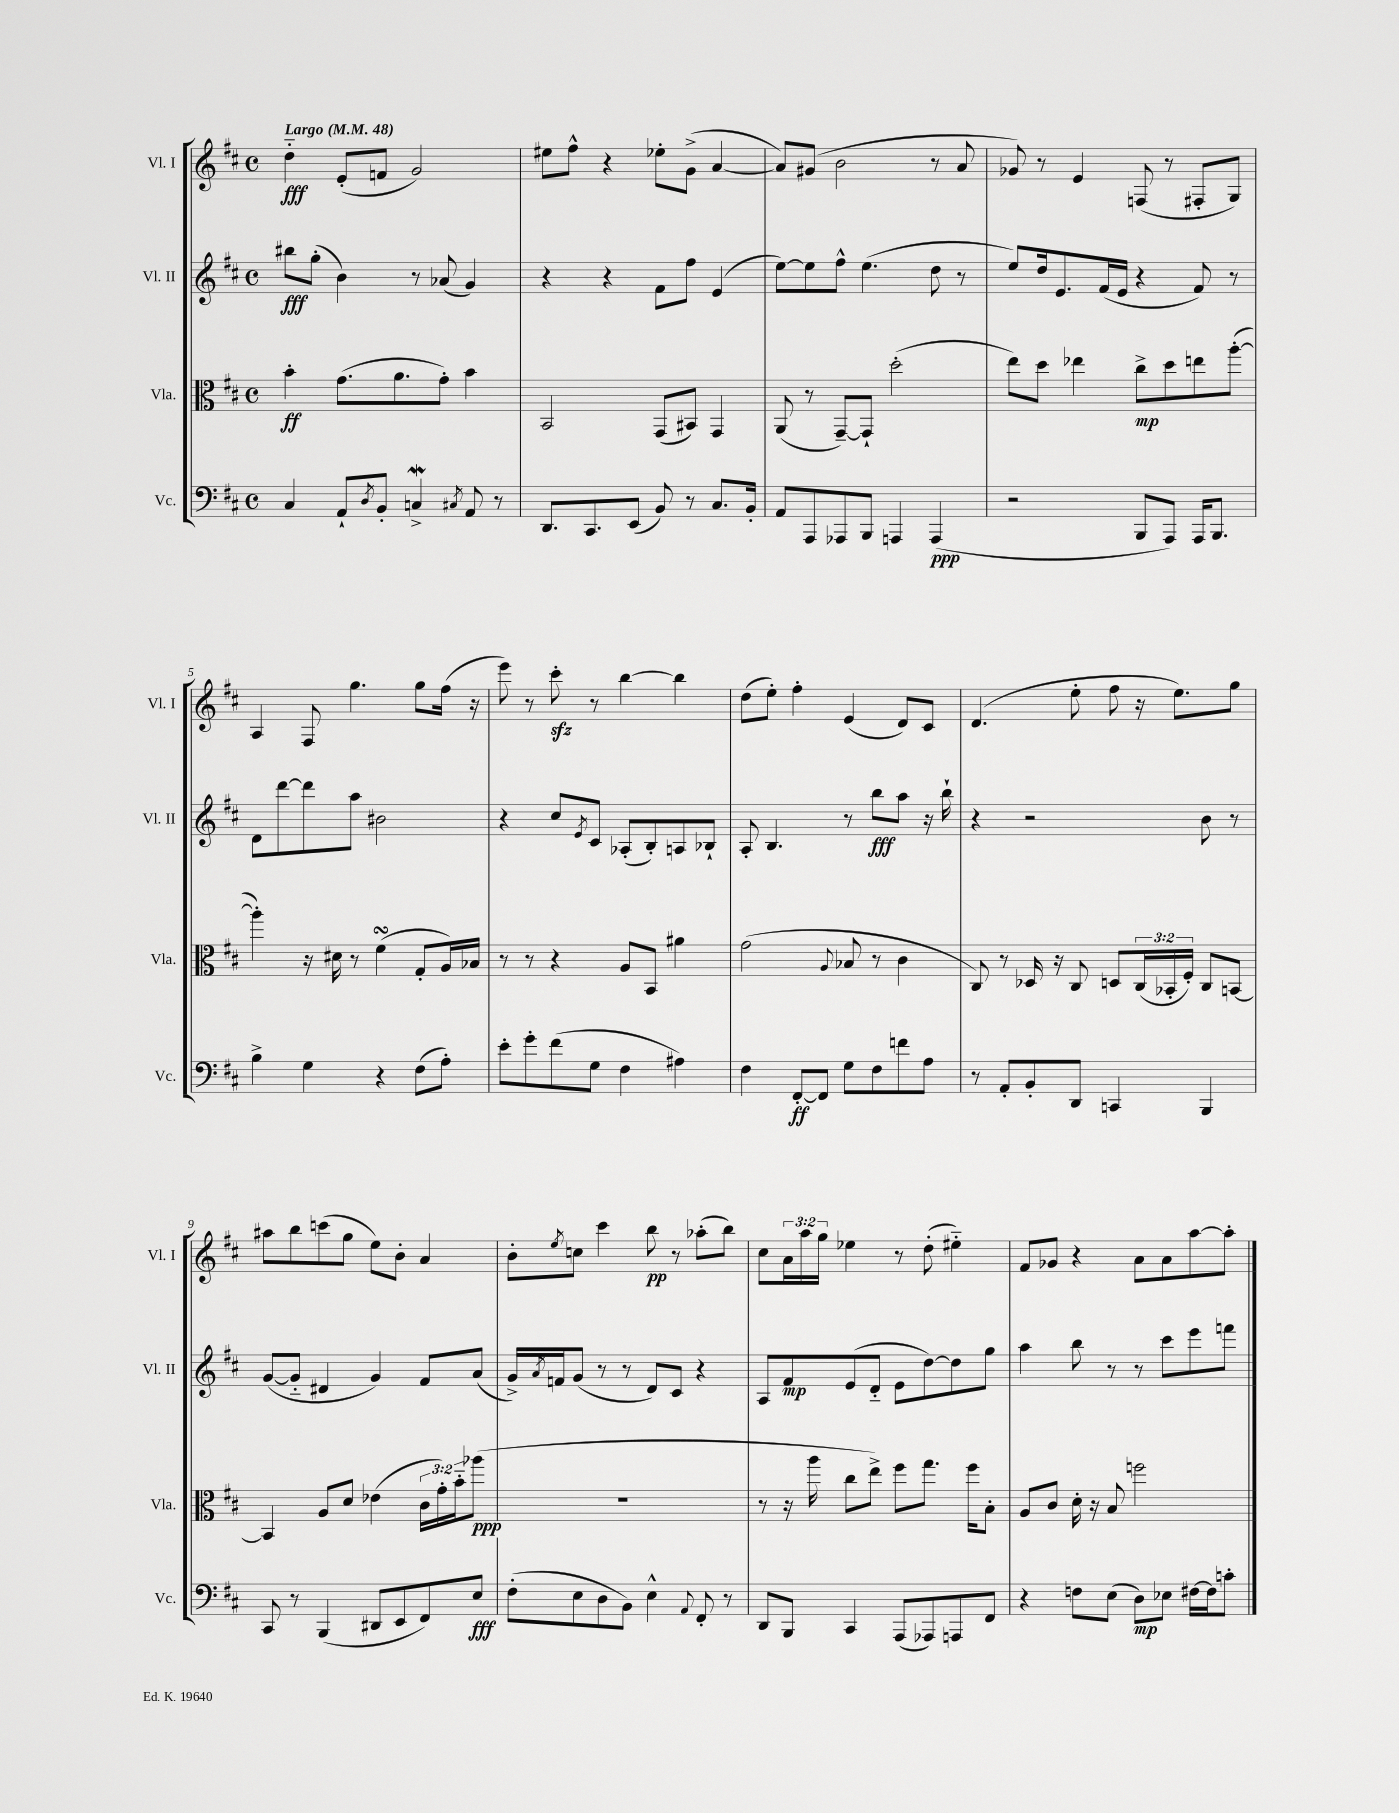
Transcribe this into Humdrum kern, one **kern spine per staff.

**kern	**dynam	**kern	**dynam	**kern	**dynam	**kern	**dynam
*part4	*part4	*part3	*part3	*part2	*part2	*part1	*part1
*staff4	*staff4	*staff3	*staff3	*staff2	*staff2	*staff1	*staff1
*I"Vc.	*	*I"Vla.	*	*I"Vl. II	*	*I"Vl. I	*
*I'Vc.	*	*I'Vla.	*	*I'Vl. II	*	*I'Vl. I	*
*clefF4	*	*clefC3	*	*clefG2	*	*clefG2	*
*k[f#c#]	*	*k[f#c#]	*	*k[f#c#]	*	*k[f#c#]	*
*M4/4	*	*M4/4	*	*M4/4	*	*M4/4	*
*met(c)	*	*met(c)	*	*met(c)	*	*met(c)	*
*MM48	*	*MM48	*	*MM48	*	*MM48	*
=1	=1	=1	=1	=1	=1	=1	=1
!	!	!	!	!	!	!LO:TX:a:B:t=Largo	!
4C#/	.	4b'\	ff	8bb#X\L	fff	4dd\	fff
.	.	.	.	(8gg'\J	.	.	.
8AA`/L	.	(8.g\L	.	4b\)	.	(8e'/L	.
8qD/	.	.	.	.	.	.	.
8BB'/J	.	.	.	.	.	8fn/J	.
.	.	8.a\	.	.	.	.	.
4Cnw^/	.	.	.	8r	.	2g/)	.
.	.	8g'\J)	.	(8a-X/	.	.	.
8qC#X/	.	.	.	.	.	.	.
8AA/	.	4b\	.	4g/)	.	.	.
8r	.	.	.	.	.	.	.
=2	=2	=2	=2	=2	=2	=2	=2
8.DD/L	.	2BB/	.	4r	.	8ee#X\L	.
.	.	.	.	.	.	8ff#^^\J	.
8.CC#/	.	.	.	.	.	.	.
.	.	.	.	4r	.	4r	.
(8EE/J	.	.	.	.	.	.	.
8BB/)	.	(8GG/L	.	8f#\L	.	8ee-X'\L	.
8r	.	8BB#X/J)	.	8ff#\J	.	(8g^\J	.
8.C#/L	.	4GG/	.	(4e/	.	[4a/	.
16BB'/Jk	.	.	.	.	.	.	.
=3	=3	=3	=3	=3	=3	=3	=3
8AA/L	.	(8AA/	.	[8ee\L)	.	8a/L])	.
8AAA/	.	8r	.	8ee\]	.	(8g#X/J	.
8AAA-X/	.	[8GG~/L)	.	8ff#^^\J	.	2b\	.
8BBB/J	.	8GG`/J]	.	(4.ee\	.	.	.
4AAAn/	.	(2dd'\	.	.	.	.	.
(4AAA/	ppp	.	.	8dd\	.	8r	.
.	.	.	.	8r	.	8a/	.
=4	=4	=4	=4	=4	=4	=4	=4
2r	.	8ee\L)	.	8ee/L)	.	8g-X/)	.
.	.	8dd\J	.	16dd/k	.	8r	.
.	.	.	.	8.e/	.	.	.
.	.	4ee-X\	.	.	.	4e/	.
.	.	.	.	(16f#/L	.	.	.
.	.	.	.	16e/JJ	.	.	.
8BBB/L	.	8cc#^\L	mp	4r	.	(8Fn/	.
8AAA/J)	.	8dd\	.	.	.	8r	.
16AAA/KL	.	8een\	.	8f#/)	.	8F#X'/L	.
8.BBB/J	.	.	.	.	.	.	.
.	.	([8aa'\J	.	8r	.	8G/J)	.
!!LO:LB:g=z
=5	=5	=5	=5	=5	=5	=5	=5
4B^\	.	4aa'\])	.	8d\L	.	4A/	.
.	.	.	.	[8ddd\	.	.	.
4G\	.	16r	.	8ddd\]	.	8F#/	.
.	.	16d#X\	.	.	.	.	.
.	.	8r	.	8aa\J	.	4.gg\	.
4r	.	(4f#sSsS\	.	2b#X\	.	.	.
(8F#\L	.	8G'/L	.	.	.	8gg\L	.
8A'\J)	.	16A/L)	.	.	.	(16ff#\Jk	.
.	.	16B-X/JJ	.	.	.	16r	.
=6	=6	=6	=6	=6	=6	=6	=6
8e'\L	.	8r	.	4r	.	8eee\)	.
8g'\	.	8r	.	.	.	8r	.
(8f#\	.	4r	.	8cc#/L	.	8ccc#zz'\	.
.	.	.	.	8qe/	.	.	.
8G\J	.	.	.	8c#/J	.	8r	.
4F#\	.	8A/L	.	(8A-X'/L	.	[4bb\	.
.	.	8BB/J	.	8B'/)	.	.	.
4A#X\)	.	4a#X\	.	8An/	.	4bb\]	.
.	.	.	.	8B-X`/J	.	.	.
=7	=7	=7	=7	=7	=7	=7	=7
4F#\	.	(2g\	.	8A'/	.	(8dd\L	.
.	.	.	.	4.B/	.	8ee'\J)	.
[8FF#'/L	ff	.	.	.	.	4ff#'\	.
8FF#/J]	.	.	.	.	.	.	.
.	.	8qqA/	.	.	.	.	.
8G\L	.	8B-X/	.	8r	.	(4e/	.
8F#\	.	8r	.	8bb\L	fff	.	.
8fn\	.	4c#\	.	8aa\J	.	8d/L)	.
8A\J	.	.	.	16r	.	8c#/J	.
.	.	.	.	16bb`\	.	.	.
=8	=8	=8	=8	=8	=8	=8	=8
8r	.	8C#/)	.	4r	.	(4.d/	.
8AA'/L	.	8r	.	.	.	.	.
8BB'/	.	16D-X/	.	2r	.	.	.
.	.	16r	.	.	.	.	.
8DD/J	.	8C#/	.	.	.	8ee'\	.
4CCn/	.	8Dn/L	.	.	.	8ff#\	.
.	.	(24C#/L	.	.	.	16r	.
.	.	24BB-X'/	.	.	.	.	.
.	.	.	.	.	.	8.ee\L)	.
.	.	24F#'/JJ)	.	.	.	.	.
4BBB/	.	8C#/L	.	8b\	.	.	.
.	.	[8BBn/J	.	8r	.	8gg\J	.
!!LO:LB:g=z
=9	=9	=9	=9	=9	=9	=9	=9
8CC#/	.	4BB/]	.	([8g/L	.	8aa#X\L	.
8r	.	.	.	8g/J]	.	8bb\	.
(4BBB/	.	8A/L	.	4d#X/	.	(8cccn\	.
.	.	8d/J	.	.	.	8gg\J	.
8DD#X/L	.	(4e-X\	.	4g/)	.	8ee\L)	.
8EE/	.	.	.	.	.	8b'\J	.
8FF#/)	.	24c#\LL	.	8f#/L	.	4a/	.
.	.	24g'\)	.	.	.	.	.
.	.	24b\J	.	.	.	.	.
8E/J	fff	(8aa-X\J	ppp	(8a/J	.	.	.
=10	=10	=10	=10	=10	=10	=10	=10
(8F#'\L	.	1r	.	16g^/LL)	.	8b'\L	.
.	.	.	.	8qa/	.	.	.
.	.	.	.	16fn/J	.	.	.
.	.	.	.	.	.	8qee/	.
8E\	.	.	.	(8g/J	.	8ccn\J	.
8D\	.	.	.	8r	.	4ccc#\	.
8BB\J)	.	.	.	8r	.	.	.
4E^^\	.	.	.	8d/L)	.	8bb\	pp
.	.	.	.	8c#/J	.	8r	.
8qqAA/	.	.	.	.	.	.	.
8FF#'/	.	.	.	4r	.	(8aa-X'\L	.
8r	.	.	.	.	.	8bb\J)	.
=11	=11	=11	=11	=11	=11	=11	=11
8DD/L	.	8r	.	8A/L	.	8cc#\L	.
8BBB/J	.	16r	.	8f#/	mp	24a\L	.
.	.	.	.	.	.	24aa\	.
.	.	16aa\	.	.	.	.	.
.	.	.	.	.	.	24gg\JJ	.
4CC#/	.	8cc#\L	.	(8e/	.	4ee-X\	.
.	.	8ee^\J)	.	8d/J	.	.	.
(8AAA/L	.	8ff#\L	.	8e\L	.	8r	.
8AAA-X/)	.	8.gg\J	.	[8dd\)	.	(8dd'\	.
8AAAn/	.	.	.	8dd\]	.	4ee#X\)	.
.	.	16ff#\KL	.	.	.	.	.
8FF#/J	.	8B'\J	.	8gg\J	.	.	.
=12	=12	=12	=12	=12	=12	=12	=12
4r	.	8A/L	.	4aa\	.	8f#/L	.
.	.	8c#/J	.	.	.	8g-X/J	.
8Fn\L	.	16d'\	.	8bb\	.	4r	.
.	.	16r	.	.	.	.	.
(8E\J	.	8B/	.	8r	.	.	.
8D\L)	mp	2ffn\	.	8r	.	8a\L	.
8E-X\J	.	.	.	8ccc#\L	.	8a\	.
[16F#X\LL	.	.	.	8eee\	.	[8aa\	.
16F#\J]	.	.	.	.	.	.	.
8cn'\J	.	.	.	8fffn\J	.	8aa'\J]	.
==	==	==	==	==	==	==	==
*-	*-	*-	*-	*-	*-	*-	*-
